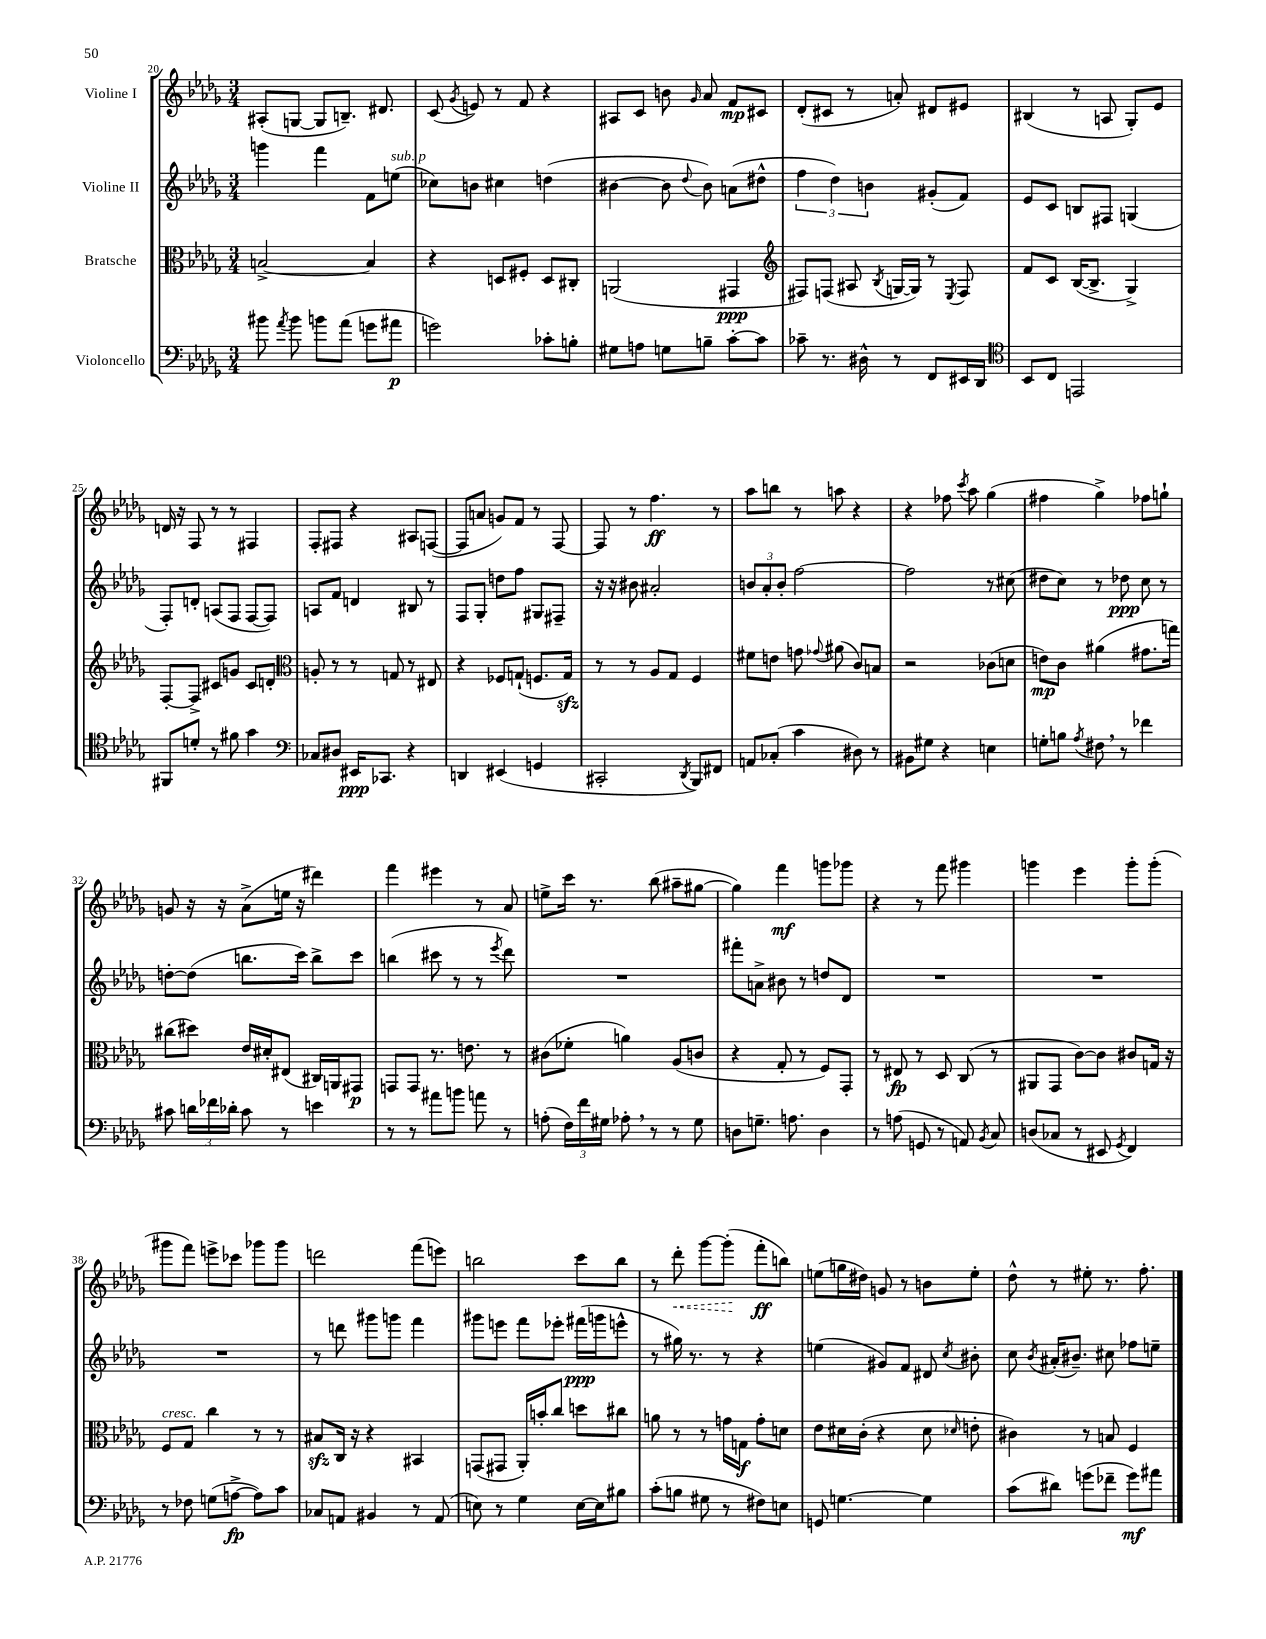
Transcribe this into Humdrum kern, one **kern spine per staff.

**kern	**kern	**kern	**kern
*staff4	*staff3	*staff2	*staff1
*clefF4	*clefC3	*clefG2	*clefG2
*k[b-e-a-d-g-]	*k[b-e-a-d-g-]	*k[b-e-a-d-g-]	*k[b-e-a-d-g-]
*M3/4	*M3/4	*M3/4	*M3/4
8b#\	[2B^/	4ggg\	(8A#'/L
8qa-/	.	.	.
8b#\	.	.	[8G/J
8b\L	.	4fff\	8G/]L
(8a-\J	.	.	8.B~/J)
8g\L	4B/]	8f\L	.
.	.	.	8.d#/
8a#\J	.	(8ee\J	.
=	=	=	=
2g\)	4r	8cc-\L)	(8c/
.	.	.	8qg-/
.	.	8b\J	8e/)
.	8D/L	4cc#\	8r
.	8F#'/J	.	8f/
8c-'\L	8D/L	(4dd\	4r
8B'\J	8C#'/J	.	.
=	=	=	=
8G#\L	(2AA/	[4b#\	8A#/L
8A\J	.	.	8c/J
8G\L	.	8b#\]	8b\
.	.	8qqdd-/	16qqg-/
8B~\J	.	8b#\)	8a-/
[8c'\L	4GG#/	(8a\L	8f/L
8c\]J	.	8dd#^^\J	8c#/J
=	=	=	=
*	*clefG2	*	*
8c-~\	8F#/L)	6ff\	(8d-'/L
8.r	(8F/J	.	8c#/J
.	.	6dd-\)	.
.	8A#/	.	8r
16D#^^\	.	.	.
.	.	6b\	.
.	8qB-/	.	.
8r	[16G/LL	.	8a'/)
.	16G/]JJ)	.	.
8FF/L	8r	(8g#'/L	8d#/L
.	8qE-/	.	.
16EE#/L	8F/	8f/J)	8e#/J
16DD-/JJ	.	.	.
=	=	=	=
*clefC4	*	*	*
8BB-/L	8f/L	8e-/L	(4B#/
8C/J	8c/J	8c/J	.
2EE/	([16B-/LK	8B/L	8r
.	8.B-^/]J	.	.
.	.	8F#/J	8A/
.	4G-^/)	(4G/	8G-'/L)
.	.	.	8e-/J
=	=	=	=
8FF#/L	[8F'/L	8F'/L)	16d/
.	.	.	16r
8d'/J	8F^/]J	8d'/J	8F/
8r	8c#/L	(8A/L	8r
8f#\	8g/J	8F/J	8r
4g-\	8c#/L	[8F/L	4F#/
.	8d'/J	8F/]J)	.
=	=	=	=
*clefF4	*clefC3	*	*
8C-/L	8A'/	8A/L	8F'/L
8D#/J	8r	8f/J	8F#/J
16EE#/LK	8r	4d/	4r
8.CC-/J	.	.	.
.	8G/	.	.
4r	8r	8B#/	8A#/L
.	8E#/	8r	([8F/J
=	=	=	=
4DD/	4r	8F/L	8F/]L
.	.	8G-'/J	8a/J
(4EE#/	8F-/L	8dd\L	8g/L)
.	(8G`/J	8ff\J	8f/J
4GG/	8.F/L	8G#/L	8r
.	.	8F#~/J	[8F/
.	16G/Jk)	.	.
=	=	=	=
2CC#'/	8r	16r	8F/]
.	.	16r	.
.	8r	8b#\	8r
.	8A-/L	2a#'/	4.ff\
.	8G-/J	.	.
8qDD-/	.	.	.
8BBB-/L)	4F/	.	.
8FF#/J	.	.	8r
=	=	=	=
8AA/L	8f#\L	12b/L	8aa-\L
.	.	12a-'/	.
(8C-'/J	8e\J	.	8bb\J
.	.	12b'/J	.
4c\	8g\	[2ff\	8r
.	8qqg-/	.	.
.	(8a#\	.	8aa\
8D#\)	8c/L)	.	4r
8r	8B/J	.	.
=	=	=	=
8BB#\L	2r	2ff\]	4r
8G#\J	.	.	.
4r	.	.	8ff-\
.	.	.	8qccc/
.	.	.	8aa-\
4E\	(8c-\L	8r	(4gg-\
.	8d\J	(8cc#\	.
=	=	=	=
8G'\L	8e\L)	8dd#\L	4ff#\
8B\J	8c\J	8cc\J)	.
8qA-/	.	.	.
8F#\	(4a#\	8r	4gg-^\)
8r	.	8dd-\	.
4f-\	8.g#\L	8cc\	8ff-\L
.	.	8r	8gg`\J
.	16gg\Jk)	.	.
=	=	=	=
8c#\	(8cc#\L	[8dd'\L	8g/
24d\LL	8dd#\J)	(8dd\]J	16r
24f-\	.	.	.
.	.	.	16r
24d-'\JJ	.	.	.
8c#\	16e-/LL	8.bb\L	(8a-^\L
.	16d#'/J	.	.
8r	(8E#/J	.	16ee\Jk
.	.	16ccc\Jk)	16r
4e\	16C#/LL)	8bb^\L	4ddd#\)
.	16AA/J	.	.
.	8GG#/J	8ccc\J	.
=	=	=	=
8r	8GG/L	(4bb\	4fff\
8r	8GG/J	.	.
8a#\L	8.r	8ccc#\	4eee#\
8b\J	.	8r	.
.	8.e\	.	.
8a\	.	8r	8r
.	.	8qeee-/	.
8r	8r	8ddd-\)	8a-/
=	=	=	=
(8A'\	(8c#\L	2.r	8ee^\L
24F\LL)	8f-'\J	.	16ccc\Jk
24f\	.	.	.
.	.	.	8.r
24G#\JJ	.	.	.
8A-'\	4a\)	.	.
8r	.	.	(8bb-\
8r	(8A-/L	.	8aa#~\L
8G#\	8c/J	.	[8gg#\J
=	=	=	=
8D\L	4r	8fff#'\L	4gg#\])
8.G~\J	.	8a^\J	.
.	8G-'/	8b#\	4fff\
8.A\	.	.	.
.	8r	8r	.
4D\	8F/L)	8dd/L	8ggg\L
.	8GG-'/J	8d-/J	8ggg-\J
=	=	=	=
8r	8r	2.r	4r
(8A\	8E#/	.	.
8GG/	8r	.	8r
8r	8D-/	.	8fff\
8AA/)	(8C/	.	4ggg#\
8qBB-/	.	.	.
8C/	8r	.	.
=	=	=	=
(8D/L	8AA#/L	2.r	4ggg\
8C-/J	8GG-/J	.	.
8r	[8c\L)	.	4eee-\
8EE#/	8c\]J	.	.
8qGG-/	.	.	.
4FF/)	8c#/L	.	8ggg'\L
.	16G/Jk	.	(8ggg'\J
.	16r	.	.
=	=	=	=
8r	8F/L	2.r	8ggg#\L
8F-\	8G-/J	.	8fff\J)
(8G\L	4cc\	.	8eee^\L
[8A^\J	.	.	8ccc-\J
8A\]L)	8r	.	8ggg-\L
8c\J	8r	.	8ggg-\J
=	=	=	=
8C-/L	8B#/L	8r	2ddd\
8AA/J	16C/Jk	8ddd\	.
.	16r	.	.
4BB#/	4r	8ggg#\L	.
.	.	8ggg\J	.
8r	4BB#/	4fff\	(8fff\L
(8AA/	.	.	8eee\J)
=	=	=	=
8E\)	(8GG/L	8ggg#\L	2bb\
8r	8GG#/J	8eee\J	.
4G-\	16AA-'/LL)	8fff\L	.
.	16b'/J	.	.
.	8cc/J	8eee-'\J	.
[16E\LL	8dd\L	(16fff#\LL	8ccc\L
16E\]J	.	16ggg\J	.
8B#\J	8cc#\J	8eee^^\J	8bb\J
=	=	=	=
(8c'\L	8a\	8r	8r
8B\J	8r	16gg#\)	8ddd-'\
.	.	8.r	.
8G#\	8r	.	[8ggg-\L
8r	16g\LL	8r	(8ggg-'\]J
.	16G\JJ	.	.
8F#\L)	8g'\L	4r	8fff'\L
8E\J	8d\J	.	8bb\J)
=	=	=	=
8GG/	8e-\L	(4ee\	(8ee\L
[4.G\	16d#\L	.	16gg\L
.	(16c'\JJ	.	16dd#\JJ)
.	4r	8g#/L)	8g/
.	.	8f/J	8r
4G\]	8d#\	8d#/	8b\L
.	16qqd-/	8qcc/	.
.	8e'\	8b#'\	8ee'\J
=	=	=	=
(8c\L	4c#\)	8cc\	8dd-^^\
.	.	8qb-/	.
8d#\J)	.	(16a#'/LK	8r
.	.	8.b#~/J)	.
(8g\L	8r	.	8ee#'\
8f-~\J	8B/	8cc#\	8.r
8g\L)	4F/	8ff-\L	.
.	.	.	8.ff'\
8a#\J	.	8ee~\J	.
==	==	==	==
*-	*-	*-	*-
